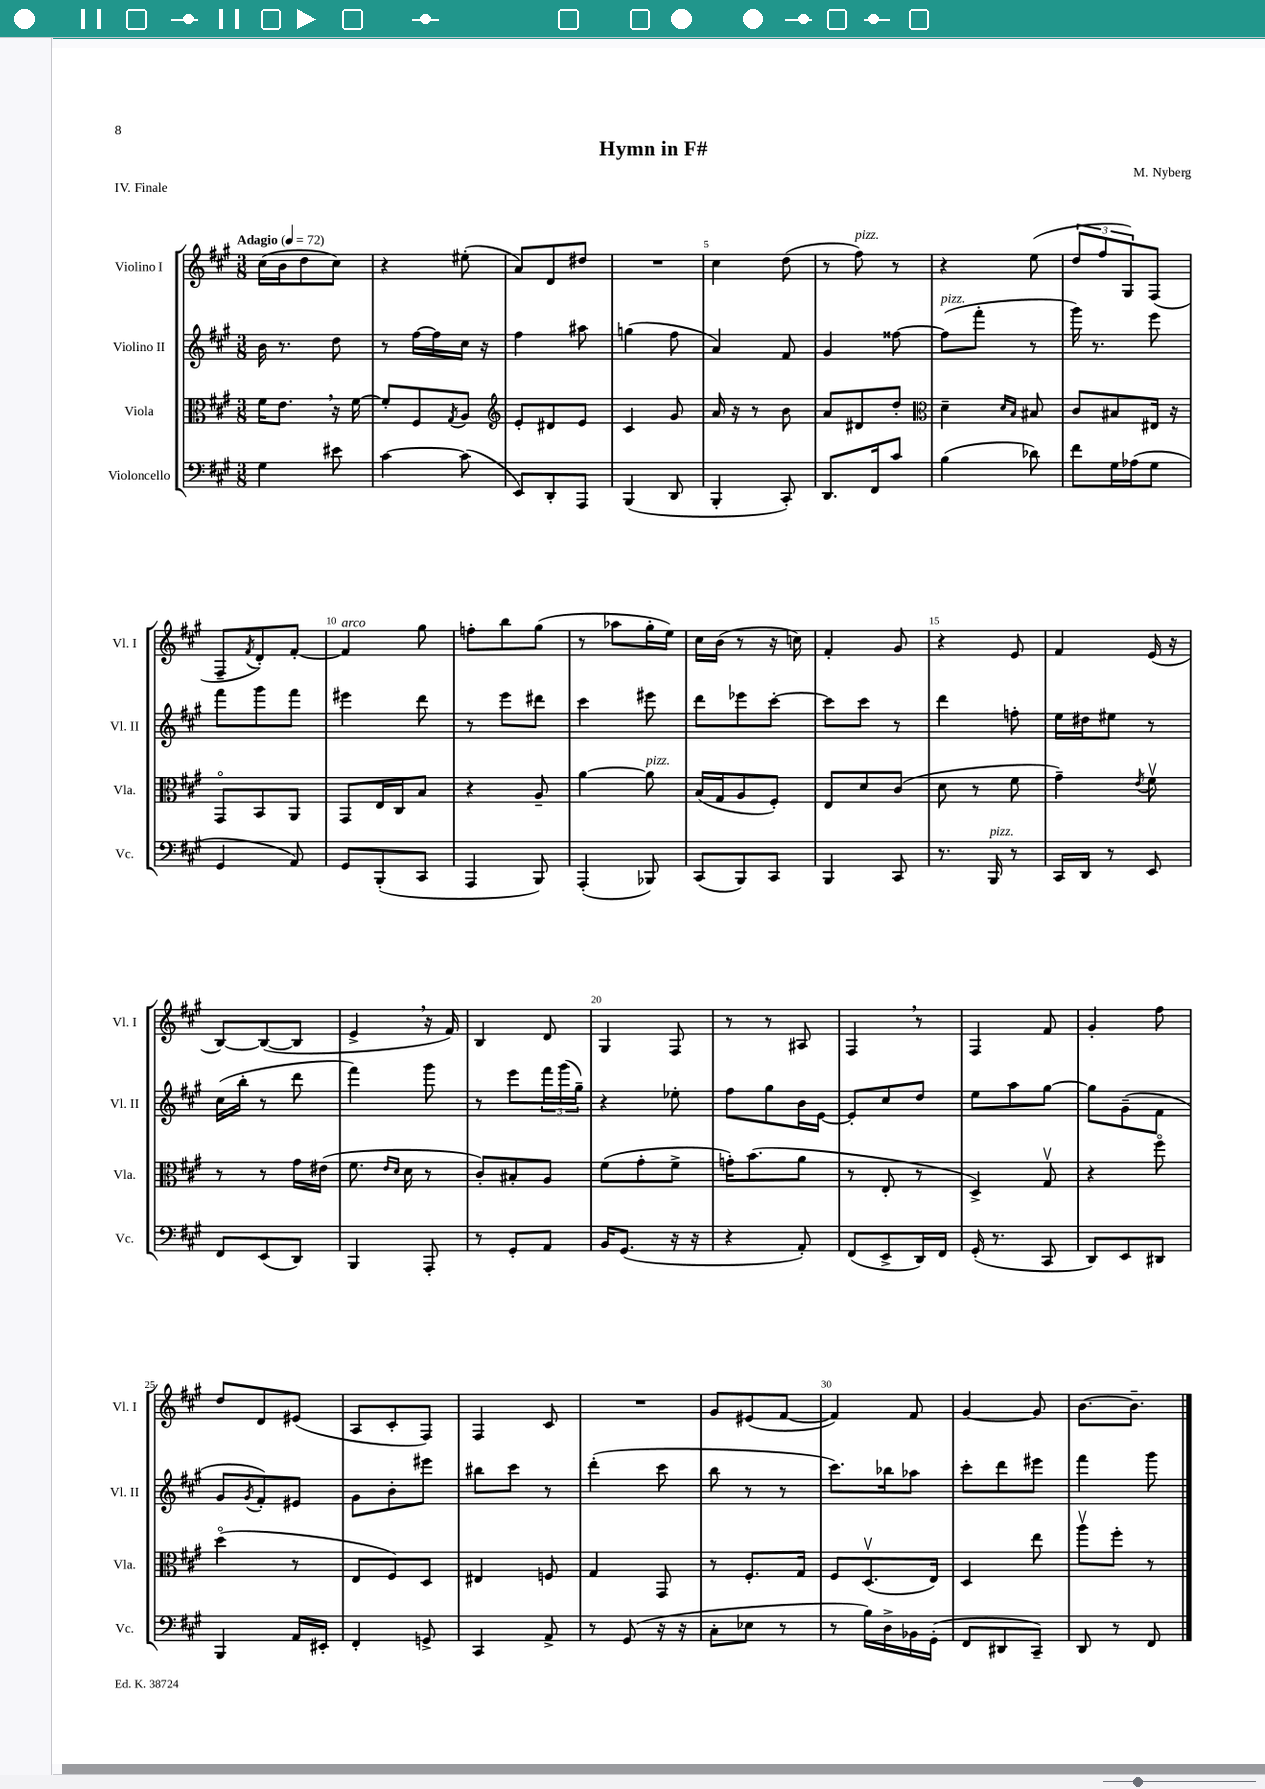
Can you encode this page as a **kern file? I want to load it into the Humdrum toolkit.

**kern	**kern	**kern	**kern
*part4	*part3	*part2	*part1
*staff4	*staff3	*staff2	*staff1
*I"Violoncello	*I"Viola	*I"Violino II	*I"Violino I
*I'Vc.	*I'Vla.	*I'Vl. II	*I'Vl. I
*clefF4	*clefC3	*clefG2	*clefG2
*k[f#c#g#]	*k[f#c#g#]	*k[f#c#g#]	*k[f#c#g#]
*M3/8	*M3/8	*M3/8	*M3/8
*MM72	*MM72	*MM72	*MM72
=1	=1	=1	=1
!	!	!	!LO:TX:a:B:t=Adagio
4G#\	16f#\KL	16b\	(16cc#\LL
.	8.e,\J	8.r	16b\J
.	.	.	8dd\
8e#X\	16r	8dd\	8cc#\J)
.	[16f#\	.	.
=2	=2	=2	=2
[4c#\	8f#'/L]	8r	4r
.	8F#/	[16ff#\LL	.
.	.	16ff#\]	.
.	8qG#/	.	.
(8c#\]	8A/J	16cc#\JJ	(8ee#X'\
.	.	16r	.
=3	=3	=3	=3
*	*clefG2	*	*
8EE/L)	8e'/L	4ff#\	8a/L)
8DD'/	8d#X/	.	8d/
8AAA/J	8e/J	8aa#X\	8dd#X/J
=4	=4	=4	=4
(4BBB/	4c#/	(4ggn\	4.r
8DD/	8g#/	8ff#\	.
=5	=5	=5	=5
4BBB'/	16a/	4a/)	4cc#\
.	16r	.	.
.	8r	.	.
8CC#'/)	8b\	8f#/	(8dd\
=6	=6	=6	=6
8.DD/L	8a/L	4g#/	8r
!	!	!	!LO:TX:a:i:t=pizz.
.	8d#X/	.	8ff#\)
16FF#/k	.	.	.
8c#/J	8dd'/J	[8ff##X\	8r
=7	=7	=7	=7
*	*clefC3	*	*
!	!	!LO:TX:a:i:t=pizz.	!
(4B\	4d~\	(8ff##\L]	4r
.	.	8fff#'\J	.
.	16qqd/LL	.	.
.	16qqB/JJ	.	.
8d-X\)	8B#X/	8r	(8ee\
=8	=8	=8	=8
8f#\L	8c#/L	16ggg#\)	12dd/L
.	.	8.r	.
.	.	.	12ff#/
16G#\L	8B#X/	.	.
.	.	.	12G#/)
(16A-X\J	.	.	.
8G#\J	16E#X/Jk	8eee\	(8F#/J
.	16r	.	.
!!LO:LB:g=z
=9	=9	=9	=9
4GG#/	8GG#/L	8fff#\L	8F#~/L
.	.	.	8qf#/
.	8BB/	8ggg#\	8d'/)
8AA/)	8AA/J	8fff#\J	[8f#'/J
=10	=10	=10	=10
!	!	!	!LO:TX:a:i:t=arco
8GG#/L	8GG#/L	4eee#X\	4f#/]
(8BBB'/	16E/L	.	.
.	16C#/J	.	.
8CC#/J	8B/J	8ddd\	8gg#\
=11	=11	=11	=11
4AAA/	4r	8r	8ffn'\L
.	.	8eee\L	8bb\
8BBB/)	8A~/	8ddd#X\J	(8gg#\J
=12	=12	=12	=12
(4AAA'/	[4a\	4ccc#\	8r
.	.	.	8aa-X\L
!	!LO:TX:a:i:t=pizz.	!	!
8BBB-X/)	8a\]	8eee#X\	16gg#'\L
.	.	.	16ee\JJ)
=13	=13	=13	=13
(8CC#/L	(16B/LL	8ddd\L	16cc#\LL
.	16G#/J	.	(16b\JJ
8BBB/)	8A/	8eee-X\	8r
8CC#/J	8F#'/J)	[8ccc#'\J	16r
.	.	.	16ccn\)
=14	=14	=14	=14
4BBB/	8E/L	8ccc#\L]	4f#'/
.	8d/	8ccc#\J	.
8CC#/	(8c#/J	8r	8g#/
=15	=15	=15	=15
8.r	8d\	4ddd\	4r
.	8r	.	.
!LO:TX:a:i:t=pizz.	!	!	!
16BBB/	.	.	.
8r	8f#\	8ffn'\	8e/
=16	=16	=16	=16
16CC#/LL	4g#~\)	16ee\LL	4f#/
16DD/JJ	.	16dd#X\J	.
8r	.	8ee#X\J	.
.	8qe/	.	.
8EE/	8f#v\	8r	(16e/
.	.	.	16r
!!LO:LB:g=z
=17	=17	=17	=17
8FF#/L	8r	(16cc#\LL	[8B/L)
.	.	16bb'\JJ	.
(8EE/	8r	8r	(8B/_
8DD/J)	16g#\LL	8ddd\	8B/J]
.	(16e#X\JJ	.	.
=18	=18	=18	=18
4BBB/	8.f#\	4fff#\)	4e^,/
.	16qqe/LL	.	.
.	16qqd/JJ	.	.
.	16d\	.	.
8AAA'/	8r	8ggg#\	16r
.	.	.	16f#/)
=19	=19	=19	=19
8r	8c#'/L)	8r	4B/
8GG#'/L	8B#X'/	8eee\L	.
8AA/J	8A/J	24fff#\L	8d/
.	.	(24ggg#\	.
.	.	24gg#~\JJ)	.
=20	=20	=20	=20
16BB/KL	(8f#\L	4r	4G#/
(8.GG#/J	.	.	.
.	8g#'\	.	.
16r	8f#^\J	8ee-X'\	8F#/
16r	.	.	.
=21	=21	=21	=21
4r	16gn'\KL)	8ff#\L	8r
.	(8.b\	.	.
.	.	8gg#\	8r
8AA'/)	8a\J	16b\L	8A#X/
.	.	[16e\JJ	.
=22	=22	=22	=22
(8FF#/L	8r	8e'/L]	4F#,/
8EE^/	8E'/	8cc#/	.
16DD/L)	8r	8dd/J	8r
16FF#/JJ	.	.	.
=23	=23	=23	=23
(16GG#'/	4D^/)	8ee\L	4F#/
8.r	.	.	.
.	.	8aa\	.
8CC#/	8G#v/	[8gg#\J	8f#/
=24	=24	=24	=24
8DD/L)	4r	8gg#\L]	4g#'/
8EE/	.	(8g#~\	.
8DD#X/J	8ff#\	8f#\J	8ff#\
!!LO:LB:g=z
=25	=25	=25	=25
4BBB/	(4dd\	8g#/L	8dd/L
.	.	8qg#/	.
.	.	8f#'/)	8d/
16AA/LL	8r	8e#X/J	(8e#X/J
16EE#X'/JJ	.	.	.
=26	=26	=26	=26
4FF#'/	8E/L	8g#\L	8A/L
.	8F#/)	8b'\	8c#'/
8GGn^/	8D/J	8eee#X\J	8F#/J)
=27	=27	=27	=27
4CC#/	4E#X/	8bb#X\L	4F#/
.	.	8ccc#\J	.
8AA^/	8Fn/	8r	8c#/
=28	=28	=28	=28
8r	4G#/	(4ddd'\	4.r
(8GG#/	.	.	.
16r	8GG#/	8ccc#\	.
16r	.	.	.
=29	=29	=29	=29
8C#'\L	8r	8bb\	8g#/L
8E-X\J	8.F#'/L	8r	(8e#X/
8r	.	8r	[8f#/J
.	16G#/Jk	.	.
=30	=30	=30	=30
8r	8F#/L	8.ccc#\L)	4f#/])
16B\LL)	(8.Dv/	.	.
16D^\	.	16bb-X\k	.
16BB-X\	.	8aa-X\J	8f#/
(16GG#'\JJ	16E/Jk)	.	.
=31	=31	=31	=31
8FF#/L	4D/	8ccc#'\L	[4g#/
8DD#X/	.	8ddd\	.
8CC#~/J)	8ee\	8eee#X\J	8g#/]
=32	=32	=32	=32
8DD/	8aav\L	4fff#\	[8.b\L
8r	8ff#'\J	.	.
.	.	.	8.b~\J]
8FF#/	8r	8ggg#\	.
==	==	==	==
*-	*-	*-	*-
